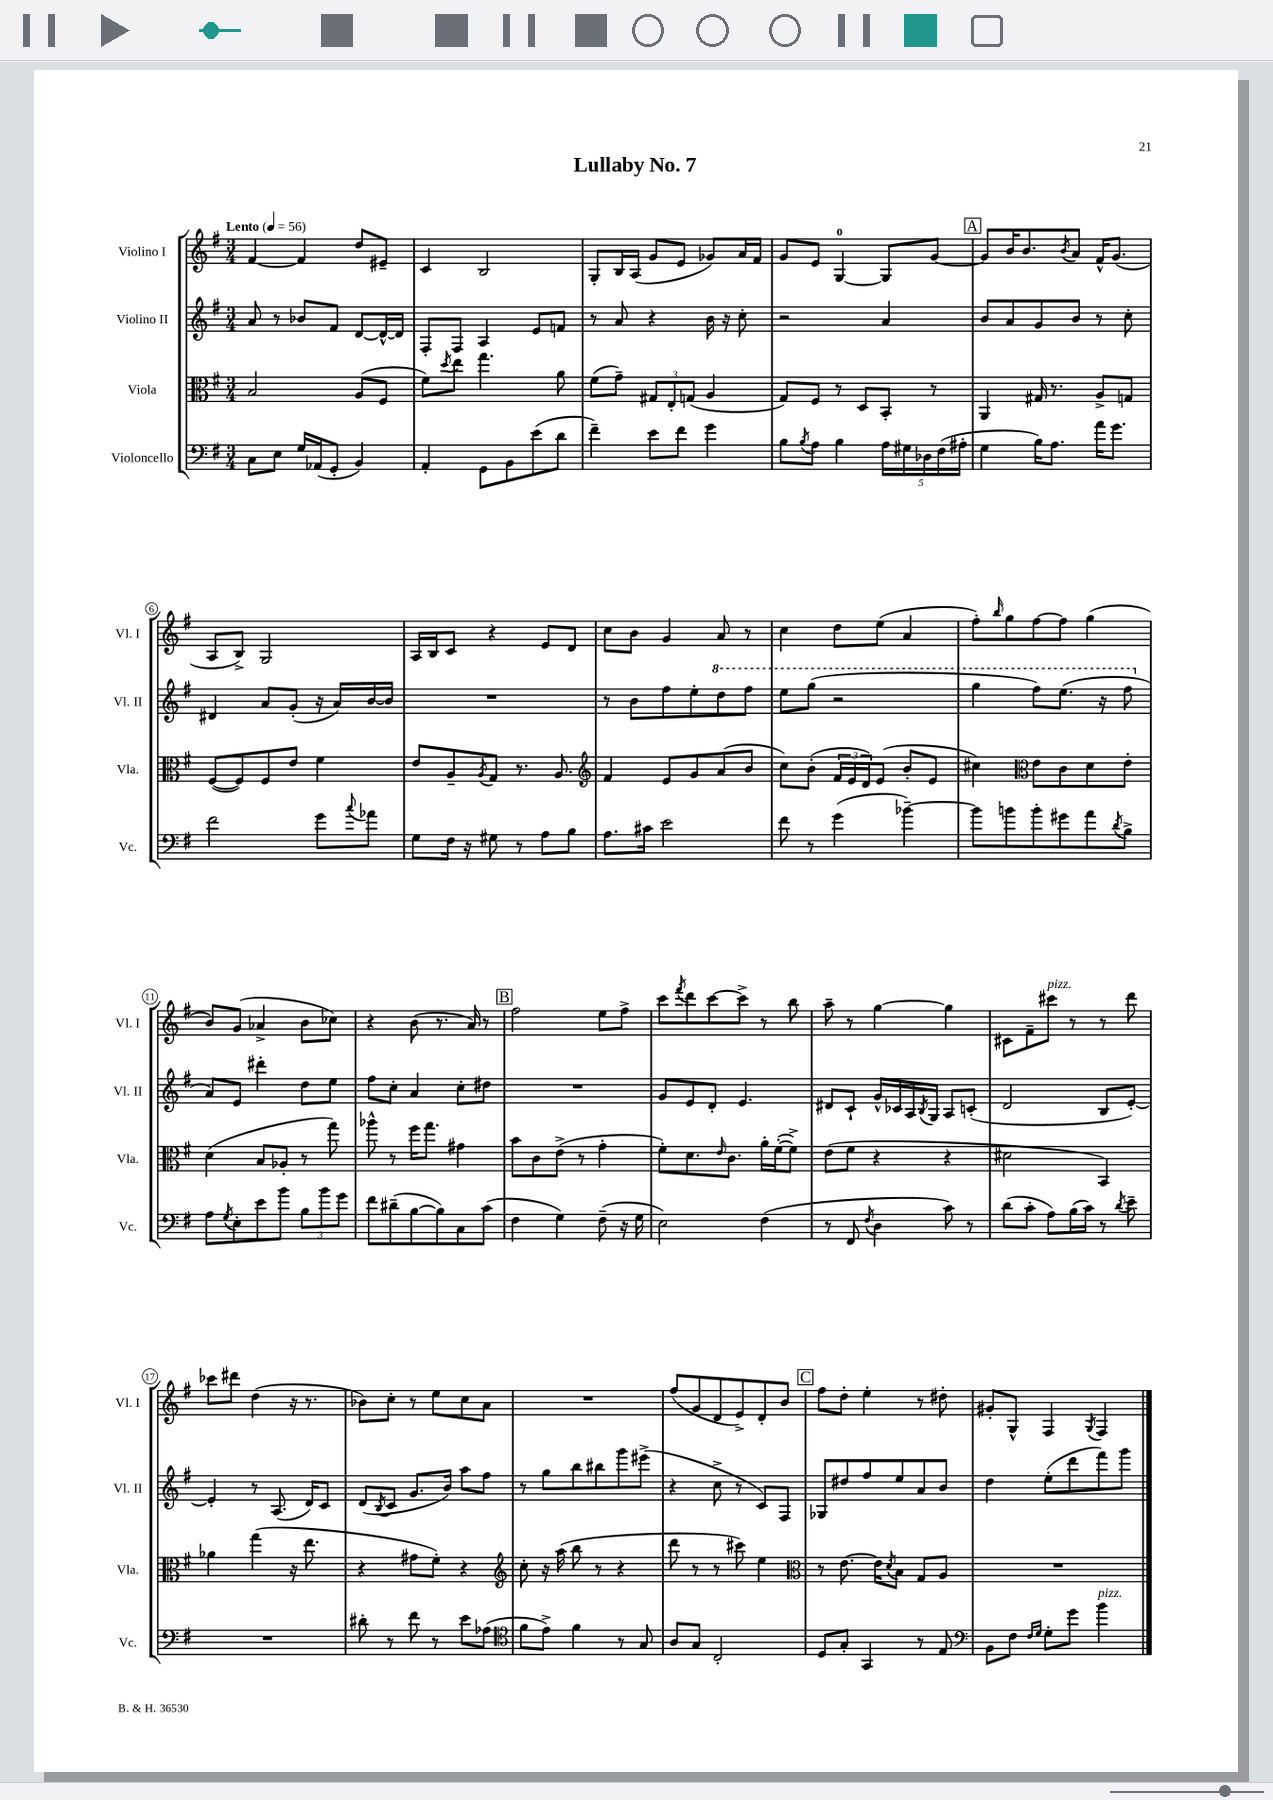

**kern	**kern	**kern	**kern
*staff4	*staff3	*staff2	*staff1
*clefF4	*clefC3	*clefG2	*clefG2
*k[f#]	*k[f#]	*k[f#]	*k[f#]
*M3/4	*M3/4	*M3/4	*M3/4
*MM56	*MM56	*MM56	*MM56
8C	2B	8a	[4f#
8E	.	8r	.
16G	.	8b-	4f#]
(16AA-	.	.	.
8GG'	.	8f#	.
4BB)	(8A	[8d	8dd
.	8F#	16d^^_	8e#~
.	.	16d]	.
=	=	=	=
4AA'	8f#)	8F#'	4c
.	8qdd	.	.
.	8ee	8F#	.
8GG	4.gg	4A	2B
8BB	.	.	.
(8e	.	8e	.
8d	8a	8f	.
=	=	=	=
4f#~)	(8f#	8r	8G'
.	8g~)	8a	16B
.	.	.	(16A
8e	12G#	4r	8g
.	12E'	.	.
8f#	.	.	8e
.	(12G	.	.
4g	4A	16b	8g-)
.	.	16r	.
.	.	8cc'	16a
.	.	.	16f#
=	=	=	=
8B	8G)	2r	8g
8qB	.	.	.
8A	8F#	.	8e
4B	8r	.	[4G
.	8D	.	.
20A	8BB'	4a	8G]
20G#	.	.	.
20D-	.	.	.
.	8r	.	[8g
(20F#	.	.	.
20A#'	.	.	.
=	=	=	=
4G	4AA	8b	8g]
.	.	8a	16b
.	.	.	8.b
16B)	16G#	8g	.
8.A	8.r	.	.
.	.	.	8qb
.	.	8b	8a
16a	8A^	8r	16f#^^
8.g	.	.	(8.g
.	8G	8cc'	.
=	=	=	=
2f#	([8F#	4d#	8A
.	8F#])	.	8B^)
.	8F#	8a	2G
.	8e	(8g'	.
8g	4f#	16r	.
.	.	16a)	.
8qqcc	.	.	.
8a-	.	[16b	.
.	.	16b]	.
=	=	=	=
8G	8e	2.r	16A
.	.	.	16B
16F#	8A~	.	8c
16r	.	.	.
.	8qA	.	.
8G#	8G	.	4r
8r	8.r	.	.
8A	.	.	8e
.	8.A	.	.
8B	.	.	8d
=	=	=	=
*	*clefG2	*	*
8.A	4f#	8r	8cc
.	.	8b	8b
16c#	.	.	.
2e	8e	8ff#	4g
.	8g	8ee'	.
.	(8a	8ddd	8a
.	8b	8fff#	8r
=	=	=	=
8f#	8cc)	8eee	4cc
8r	(8b'	(8ggg	.
(4g	24f#	2r	8dd
.	24e	.	.
.	24d)	.	.
.	(8e	.	(8ee
[4b-~)	8b'	.	4a
.	8e	.	.
=	=	=	=
8b-]	4cc#)	4ggg	8ff#')
.	.	.	16qqbb
8b	.	.	8gg
*	*clefC3	*	*
8b'	8e	8fff#)	[8ff#
8g#	8c	(8.eee	8ff#]
8a	8d	.	(4gg
.	.	16r	.
8qd	.	.	.
8B^	8e'	8fff#	.
=	=	=	=
8A	(4d	8a)	8b)
8qG	.	.	.
8E'	.	8e	(8g
8e	8B	4ddd#'	4a-^
8b	8A-'	.	.
12B	8r	8dd	8b
12b	.	.	.
.	8gg)	8ee	8cc-)
12g	.	.	.
=	=	=	=
8f#	8aa-^^	8ff#	4r
(8d#~	8r	8cc'	.
[8B	16ff#	4a	(8b
.	8.gg	.	.
8B])	.	.	8.r
8C	4g#	8cc'	.
.	.	.	16a)
(8c	.	8dd#	8r
=	=	=	=
4F#	8b	2.r	2ff#
.	8c	.	.
4G)	(8e^	.	.
.	8r	.	.
(8F#~	4g'	.	8ee
16r	.	.	8ff#^
16G	.	.	.
=	=	=	=
2E)	8f#')	8g	8ccc
.	.	.	8qfff#
.	8.d	8e	8ddd
.	.	8d'	[8ccc
.	16qqe	.	.
.	8.c	.	.
.	.	4.e	8ccc^]
(4F#	16a'	.	8r
.	([16f#'	.	.
.	8f#^])	.	8bb
=	=	=	=
8r	(8e	8d#	8aa~
8FF#	8f#	8c`	8r
8qF#	.	.	.
4D	4r	16g^^	[4gg
.	.	16c-	.
.	.	16A	.
.	.	8qB	.
.	.	16G	.
8c)	4r	8A	4gg]
8r	.	(8c'	.
=	=	=	=
(8d	2d#	2d	8c#
8c'	.	.	8f#~
8A)	.	.	8ccc#
(16B	.	.	8r
16c)	.	.	.
8r	4BB)	8B	8r
8qd	.	.	.
8e~	.	[8e')	8ddd
=	=	=	=
2.r	4a-	4e']	8ccc-
.	.	.	8ddd#
.	(4gg	8r	(4dd
.	.	(8.A	.
.	16r	.	16r
.	8.ee	16d)	8.r
.	.	8c	.
=	=	=	=
8d#'	4r	(8d	8b-)
.	.	8qB	.
8r	.	8c	8cc'
8f#	8g#	8.g	8r
8r	8f#')	.	8ee
.	.	16b)	.
8e	4r	8aa	8cc
(8A-	.	8ff#	8a
=	=	=	=
*clefC4	*clefG2	*	*
8f#	8cc'	8r	2.r
8e^)	16r	8gg	.
.	(16aa	.	.
4f#	8bb	8bb	.
.	8r	8bb#	.
8r	4r	8ggg	.
8G	.	(8eee#^	.
=	=	=	=
8A	8ddd	4r	(8ff#
8G	8r	.	8g
2C'	8r	8cc^	8d
.	8ccc#)	8r	8e^)
.	4ee	8c)	8d'
.	.	8F#	8b
=	=	=	=
*	*clefC3	*	*
8D	8r	8G-	8ff#
8G'	[8.e	8dd#	8dd'
4GG	.	8ff#	4ee'
.	16e]	.	.
.	8qd	.	.
.	8B	8ee	.
8r	8G	8a	8r
8E	8A	8b	8dd#'
=	=	=	=
*clefF4	*	*	*
8BB	2.r	4dd	8g#'
8F#	.	.	8G^^
16qqF#	.	.	.
16qqG	.	.	.
8G'	.	(8ee'	4F#
8g	.	8ddd	.
.	.	.	8qG
4b	.	8fff#)	4F#
.	.	8ggg	.
==	==	==	==
*-	*-	*-	*-
